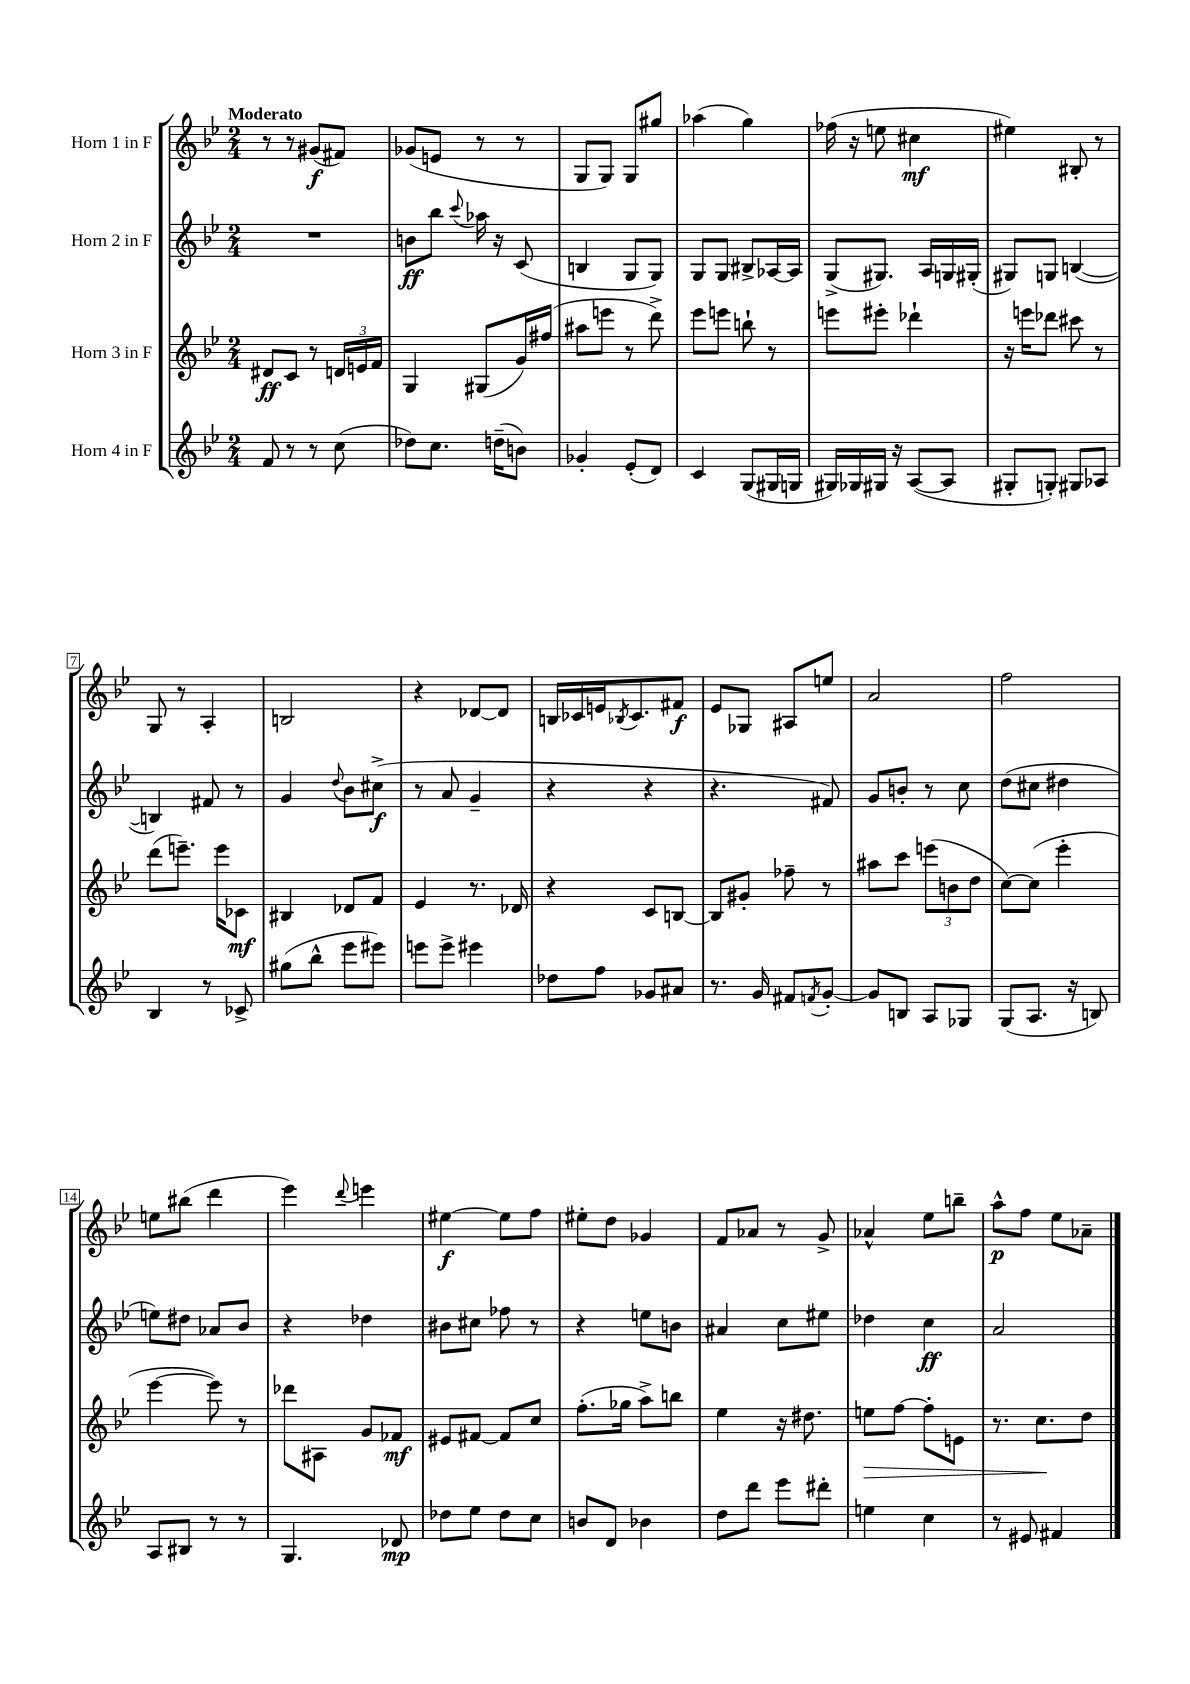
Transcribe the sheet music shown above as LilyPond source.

<<
\new StaffGroup <<
\new Staff = "s0" \with { instrumentName = "Horn 1 in F" } {
    \clef treble \key bes \major \numericTimeSignature \time 2/4 \tempo "Moderato"
    r8 r8 gis'8\f( fis'8) |
    ges'8( e'8 r8 r8 |
    g8 g8) g8 gis''8 |
    aes''4( g''4) |
    fes''16( r16 e''8 cis''4\mf |
    eis''4) bis8-. r8 |
    g8 r8 a4-. |
    b2 |
    r4 des'8~ des'8 |
    b16 ces'16 e'16 \acciaccatura { bes8 } ces'8. fis'8\f |
    ees'8 ges8 ais8 e''8 |
    a'2 |
    f''2 |
    e''8 bis''8( d'''4 |
    ees'''4) \appoggiatura { d'''8 } e'''4 |
    eis''4~\f eis''8 f''8 |
    eis''8-. d''8 ges'4 |
    f'8 aes'8 r8 g'8-> |
    aes'4-^ ees''8 b''8-- |
    a''8-^\p f''8 ees''8 aes'8-- \bar "|." |
}
\new Staff = "s1" \with { instrumentName = "Horn 2 in F" } {
    \clef treble \key bes \major \numericTimeSignature \time 2/4
    R2 |
    b'8\ff bes''8 \appoggiatura { c'''8 } aes''16 r16 c'8( |
    b4 g8 g8) |
    g8 g8 bis8-> aes16~ aes16 |
    g8->( gis8.) a16 g16 gis16-.( |
    gis8) g8 b4~( |
    b4) fis'8 r8 |
    g'4 \appoggiatura { d''8 } bes'8 cis''8->\f( |
    r8 a'8 g'4-- |
    r4 r4 |
    r4. fis'8) |
    g'8 b'8-. r8 c''8 |
    d''8( cis''8 dis''4 |
    e''8) dis''8 aes'8 bes'8 |
    r4 des''4 |
    bis'8 cis''8 fes''8 r8 |
    r4 e''8 b'8 |
    ais'4 c''8 eis''8 |
    des''4 c''4\ff |
    a'2 \bar "|." |
}
\new Staff = "s2" \with { instrumentName = "Horn 3 in F" } {
    \clef treble \key bes \major \numericTimeSignature \time 2/4
    dis'8\ff c'8 r8 \tuplet 3/2 { d'16 e'16 f'16 } |
    g4 gis8( g'16) fis''16( |
    ais''8 e'''8 r8 d'''8->) |
    ees'''8 e'''8 b''8-! r8 |
    e'''8 eis'''8-. des'''4-! |
    r16 e'''16 des'''8 cis'''8 r8 |
    d'''8( e'''8.--) e'''16 ces'8\mf |
    bis4 des'8 f'8 |
    ees'4 r8. des'16 |
    r4 c'8 b8~ |
    b8 gis'8-. fes''8-- r8 |
    ais''8 c'''8 \tuplet 3/2 { e'''8( b'8 d''8 } |
    c''8~) c''8( ees'''4-. |
    ees'''4~ ees'''8) r8 |
    des'''8 ais8 g'8 fes'8\mf |
    eis'8 fis'8~ fis'8 c''8 |
    f''8.-.( ges''16 a''8->) b''8 |
    ees''4 r16 dis''8. |
    e''8\> f''8~ f''8-. e'8 |
    r8. c''8.\! d''8 \bar "|." |
}
\new Staff = "s3" \with { instrumentName = "Horn 4 in F" } {
    \clef treble \key bes \major \numericTimeSignature \time 2/4
    f'8 r8 r8 c''8( |
    des''8) c''8. d''16--( b'8) |
    ges'4-. ees'8-.( d'8) |
    c'4 g8( gis16 g16 |
    gis16) ges16 gis16 r16 a8~( a8 |
    gis8-. g8-.) gis8 aes8 |
    bes4 r8 ces'8-> |
    gis''8( bes''8-^ ees'''8 eis'''8) |
    e'''8 e'''8-> eis'''4 |
    des''8 f''8 ges'8 ais'8 |
    r8. g'16 fis'8 \acciaccatura { f'8 } g'8~-. |
    g'8 b8 a8 ges8 |
    g8( a8. r16 b8) |
    a8 bis8 r8 r8 |
    g4. des'8\mp |
    des''8 ees''8 des''8 c''8 |
    b'8 d'8 bes'4 |
    d''8 d'''8 ees'''8 dis'''8-. |
    e''4 c''4 |
    r8 eis'8 fis'4 \bar "|." |
}
>>
>>
\layout { \context { \Score \override BarNumber.stencil = #(make-stencil-boxer 0.1 0.3 ly:text-interface::print) } }
